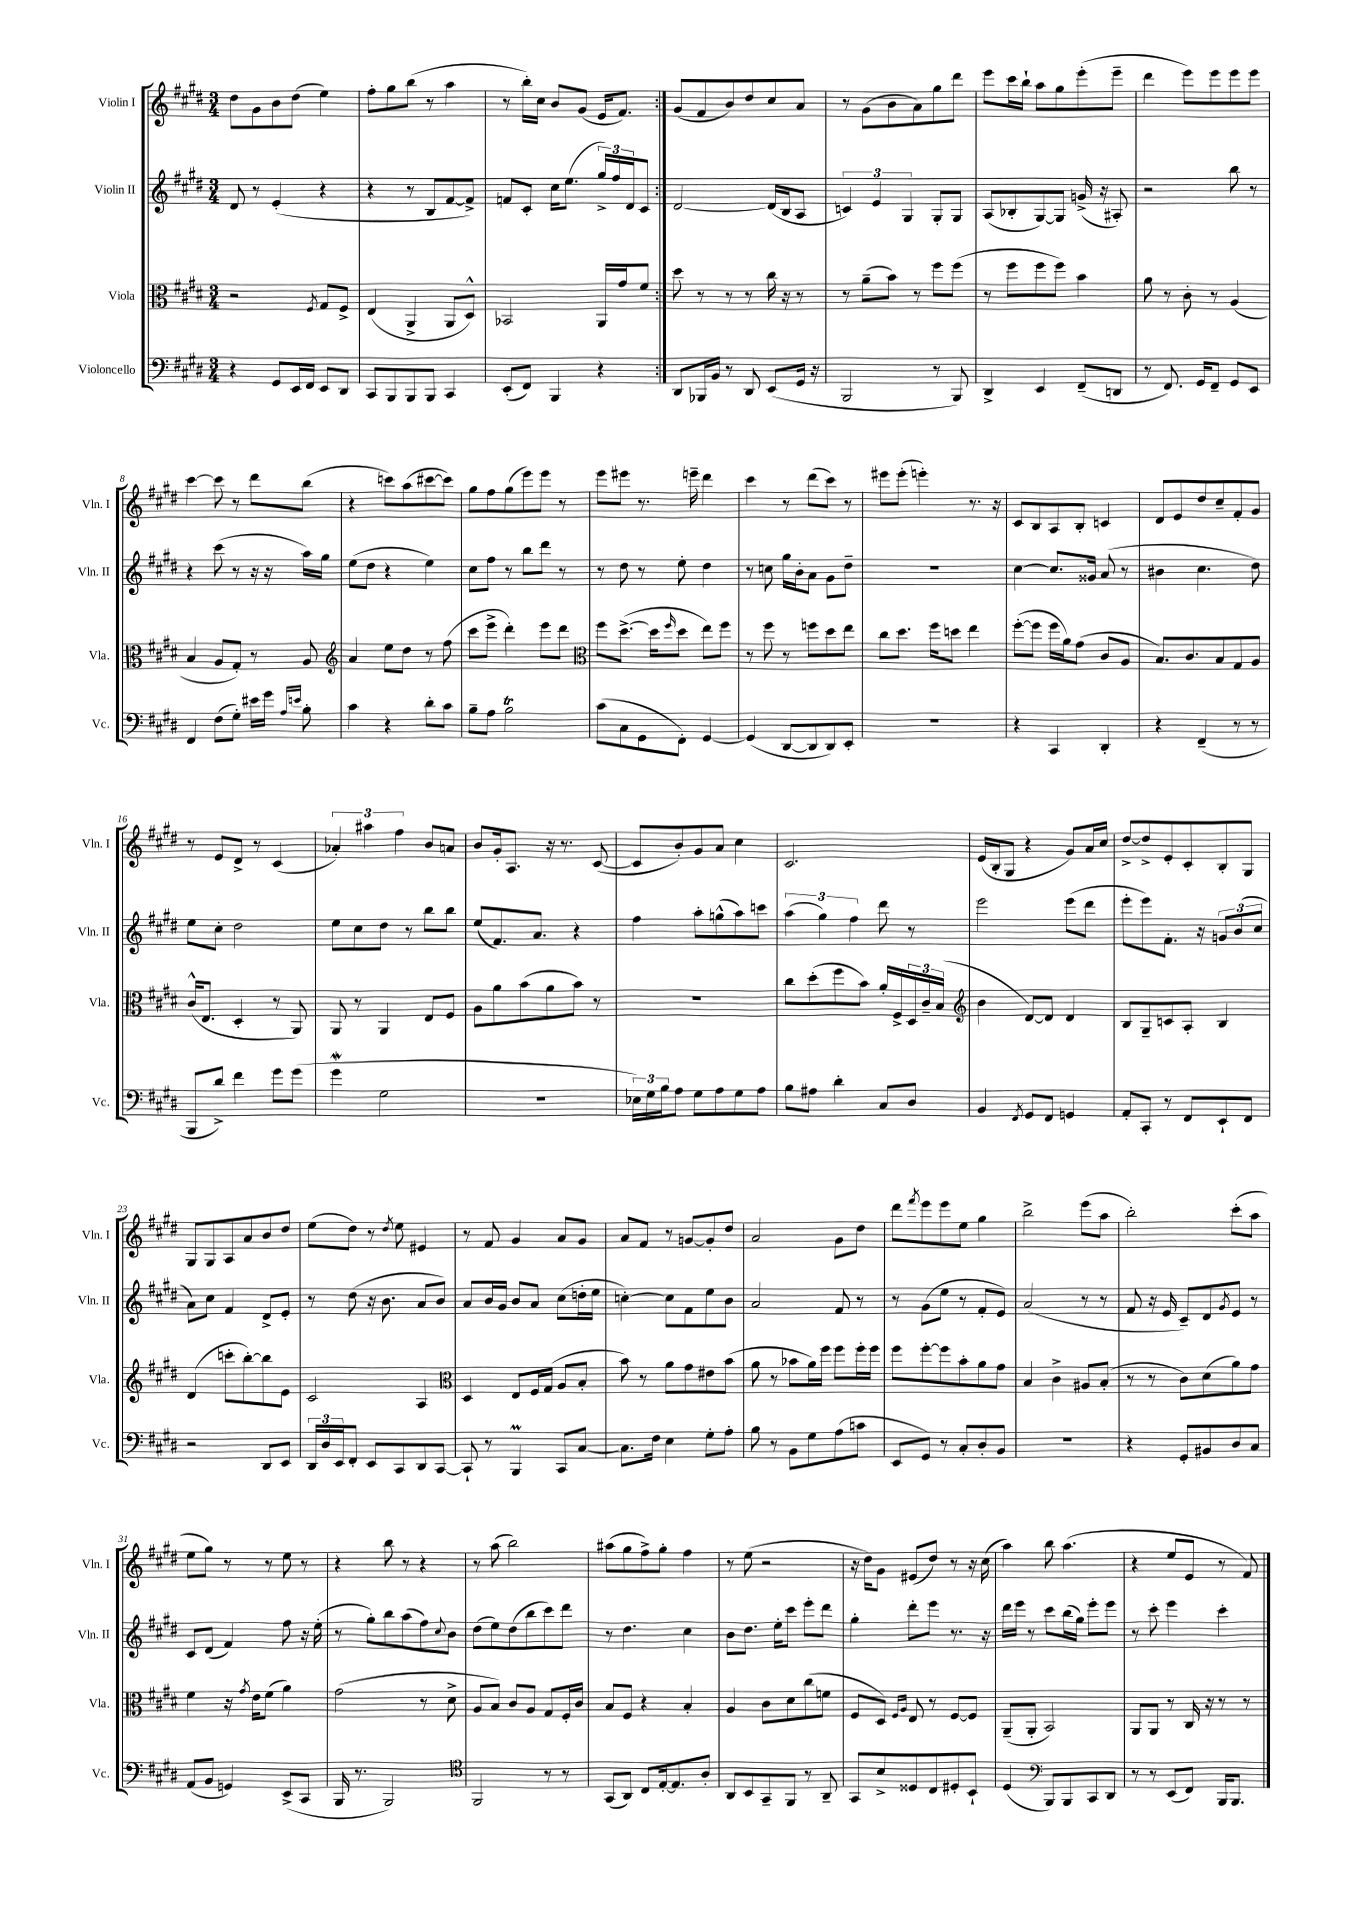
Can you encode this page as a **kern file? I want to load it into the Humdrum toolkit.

**kern	**kern	**kern	**kern
*staff4	*staff3	*staff2	*staff1
*clefF4	*clefC3	*clefG2	*clefG2
*k[f#c#g#d#]	*k[f#c#g#d#]	*k[f#c#g#d#]	*k[f#c#g#d#]
*M3/4	*M3/4	*M3/4	*M3/4
4r	2r	8d#/	8dd#\L
.	.	8r	8g#\
8GG#/L	.	(4e'/	8b\
16EE/L	.	.	(8dd#\J
16FF#/JJ	.	.	.
.	8qF#/	.	.
8EE/L	8G#/L	4r	4ee\)
8DD#/J	8F#^/J	.	.
=	=	=	=
8CC#/L	(4E/	4r	8ff#'\L
8BBB/	.	.	8gg#\
8BBB/	4AA^/	8r	(8bb\J
8BBB/J	.	8B/L	8r
4CC#/	8AA/L	[8f#/	4aa\
.	8D#^^/J)	8f#^/]J)	.
=	=	=	=
(8EE'/L	2BB-/	8f/L	8r
8FF#/J)	.	8c#'/J	16bb'\LL)
.	.	.	16cc#\JJ
4BBB/	.	16cc#\LK	8b/L
.	.	(8.ee\J	.
.	.	.	(8g#/J
4r	16AA/LL	24gg#^/LL)	16e/LK
.	.	24ff#/	.
.	16g#/J	.	8.f#/J)
.	.	24d#/J	.
.	8f#/J	8c#/J	.
=:|!	=:|!	=:|!	=:|!
8DD#/L	8dd#\	[2d#/	(8g#/L
16BBB-/L	8r	.	8f#/
16BB/JJ	.	.	.
8r	8r	.	8b/)
8DD#/	8r	.	8dd#/
(8EE/L	16cc#\	(16d#/]LL	8cc#/
.	16r	16B/J	.
16GG#/Jk	8r	8A/J	8a/J
16r	.	.	.
=	=	=	=
2BBB/	8r	6c/)	8r
.	(8a~\L	.	(8g#\L
.	.	6e/	.
.	8b\J)	.	8b\
.	.	6G#/	.
.	8r	.	8a\)
8r	8ff#\L	8G#'/L	8gg#\
8BBB/)	(8ff#\J	8G#/J	8ddd#\J
=	=	=	=
4DD#^/	8r	(8A/L	8eee\L
.	8ff#\L	8B-'/	16ccc#\L
.	.	.	16bb`\JJ
4EE/	8ff#\	[8G#/)	8aa\L
.	8ff#\J)	8G#/]J	8gg#\
(8FF#~/L	4b\	(16g^/	(8eee'\
.	.	16r	.
8DD/J	.	8A#'/)	8eee~\J
=	=	=	=
8r	8a\	2r	4ddd#\
8.FF#/)	8r	.	.
.	8c#'\	.	8eee\L)
16GG#/LK	.	.	.
8FF#~/J	8r	.	8eee\
8GG#/L	(4A/	8bb\	8eee\
8EE/J	.	8r	8eee\J
=	=	=	=
4FF#/	4B/	4r	[4ccc#\
(8F#\L	8A/L	(8ccc#\	8ccc#\]
8G#'\J)	8G#'/J)	8r	8r
16e#\LL	8r	16r	8ddd#\L
16g#\JJ	.	16r	.
16qqA/LL	.	.	.
16qqe/JJ	.	.	.
8B'\	8A/	16aa\LL)	(8bb\J
.	.	16gg#\JJ	.
=	=	=	=
*	*clefG2	*	*
4c#\	4a/	(8ee\L	4r
.	.	8dd#\J	.
4r	8ee\L	4r	8ccc\L)
.	8dd#\J	.	(8aa\
8d#'\L	8r	4ee\)	[8ccc#\
8c#\J	(8ff#\	.	8ccc#\]J)
=	=	=	=
8B~\L	8ccc#\L	8cc#\L	8gg#\L
8A\J	8eee^\J	8ff#\J	8ff#\
2B\	4ddd#'\)	8r	(8gg#\
.	.	8bb\L	8eee\)
.	8eee\L	8ddd#\J	8eee\J
.	8ddd#\J	8r	8r
=	=	=	=
*	*clefC3	*	*
(8c#\L	8ff#\L	8r	8eee\L
8C#\	([8.dd#^\J	8dd#\	8eee#\J
8GG#\	.	8r	8.r
.	16dd#\]LK	.	.
.	16qqff#/	.	.
8FF#'\J)	8dd#\J	8ee'\	.
.	.	.	16eee~\
[4GG#/	8ee\L)	4dd#\	4ddd#\
.	8ff#\J	.	.
=	=	=	=
(4GG#/]	8r	8r	4ccc#\
.	8ff#\	8cc\	.
[8DD#/L	8r	16gg#\LL	8r
.	.	16b'\J	.
8DD#/]	8ff\L	8a\J	(8ddd#\L
8DD#/)	8dd#\	8g#\L	8ccc#\J)
8EE'/J	8ee\J	8dd#~\J	8r
=	=	=	=
2.r	8cc#\L	2.r	8eee#\L
.	8.dd#\J	.	(8eee#'\J
.	.	.	4eee'\)
.	16ff#\LK	.	.
.	8dd\J	.	.
.	4ee\	.	8.r
.	.	.	16r
=	=	=	=
4r	([8ff#'\L	[4cc#\	8c#/L
.	8ff#\]J	.	8B/
4CC#/	16ff#\LL	8.cc#/]L	8A/
.	16a\J)	.	.
.	(8g#\J	.	8B'/J
.	.	16g##/Jk	.
4DD#'/	8c#/L	(8a/	4c/
.	8A/J	8r	.
=	=	=	=
4r	8.B/L)	4b#\	8d#/L
.	.	.	8e/
.	8.c#/	.	.
(4FF#~/	.	4.cc#\	8dd#/
.	8B/	.	8cc#~/
8r	8G#/	.	8f#'/
8r	8A/J	8dd#\)	8g#/J
=	=	=	=
8BBB/L	(16c#^^/LK	8ee\L	8r
.	8.E/J	.	.
8d#^/J)	.	8cc#'\J	8e/L
4f#\	4D#'/	2dd#\	8d#^/J
.	.	.	8r
8g#\L	8r	.	(4c#/
(8g#\J	8AA/)	.	.
=	=	=	=
4g#\	8AA/	8ee\L	6a-'/)
.	8r	8cc#\	.
.	.	.	6aa#\
2G#\	4AA/	8dd#\J	.
.	.	.	6ff#\
.	.	8r	.
.	8E/L	8bb\L	8b/L
.	8F#/J	8bb\J	8a/J
=	=	=	=
2.r	8A\L	(8ee/L	8b/L
.	8a\	8.f#/)	16g#'/k
.	.	.	8.A/J
.	(8b\	.	.
.	.	8.a/J	.
.	8a\	.	16r
.	.	.	8.r
.	8b\J)	4r	.
.	8r	.	([8c#/
=	=	=	=
24E-\LL)	2.r	4ff#\	8c#/]L
24G#\	.	.	.
24B\J	.	.	.
8A\J	.	.	8b'/)
8G#\L	.	8aa'\L	8g#/
8A\	.	(8gg^^\	8a/J
8G#\	.	8aa\)	4cc#\
8A\J	.	8ccc\J	.
=	=	=	=
8B\L	8cc#\L	(6aa\	2.c#/
8A#\J	(8dd#'\	.	.
.	.	6gg#\)	.
4d#'\	8ff#\	.	.
.	.	6ff#\	.
.	8b\J)	.	.
8C#/L	16a'/LL	8ddd#\	.
.	16F#^/	.	.
8D#/J	24D#/	8r	.
.	24c#~/	.	.
.	(24B/JJ	.	.
=	=	=	=
*	*clefG2	*	*
4BB/	4b\	2eee\	(16e/LL
.	.	.	16B'/J
.	.	.	8G#/J
8qFF#/	.	.	.
8GG#/L	[8d#/L)	.	4r
8FF#/J	8d#/]J	.	.
4GG/	4d#/	(8eee\L	8g#/L)
.	.	8ddd#\J	16a/L
.	.	.	16cc#/JJ
=	=	=	=
8AA'/L	8B/L	8eee'\L	[8dd#^/L
8CC#'/J	8G#~/	8eee\)	8dd#^/]
8r	8c/	8.f#'\J	8e'/
8FF#/L	8A'/J	.	8c#'/
.	.	16r	.
8EE`/	4B/	12g/L	8B'/
.	.	(12b/	.
8FF#/J	.	.	8G#/J
.	.	12cc#/J	.
=	=	=	=
2r	(4d#/	8a\L)	8G#/L
.	.	8cc#\J	8G#/
.	8ccc'\L	4f#/	8A/
.	[8bb'\)	.	8a/
8DD#/L	8bb\]	8d#^/L	8b/
8EE/J	8e\J	8e'/J	8dd#/J
=	=	=	=
24DD#/LL	2c#/	8r	(8ee\L
24D#/	.	.	.
24EE/J	.	.	.
8FF#'/J	.	(8dd#\	8dd#\J)
8EE/L	.	16r	8r
.	.	8.b\	.
.	.	.	8qdd#/
8CC#/	.	.	8ee\
8DD#/	4A/	8a/L	4e#/
[8CC#/J	.	8b/J)	.
=	=	=	=
*	*clefC3	*	*
8CC#`/]	4D#/	8a/L	8r
8r	.	16b/L	8f#/
.	.	16g#/JJ	.
4BBB/	8E/L	8b/L	4g#/
.	16F#/L	8a/J	.
.	(16G#/JJ	.	.
8CC#/L	8A/L	(8cc#\L	8a/L
[8C#/J	8B'/J	16dd'\L	8g#/J
.	.	16ee\JJ	.
=	=	=	=
8.C#\]L	8b\)	[4cc'\)	8a/L
.	8r	.	8f#/J
16F#\Jk	.	.	.
4E\	8a\L	8cc\]L	8r
.	8g#\	8f#\	[8g/L
8G#'\L	8e#\	8ee\	8g'/]
8A'\J	(8b\J	8b\J	8dd#/J
=	=	=	=
8B\	8a\	2a/	2a/
8r	8r	.	.
8BB\L	8b-\L	.	.
8G#\	16a\L)	.	.
.	16ff#\JJ	.	.
(8A\	8ff#\L	8f#/	8g#\L
8c\J	16ff#'\L	8r	8dd#\J
.	16ff#\JJ	.	.
=	=	=	=
8EE/L	8ff#\L	8r	8ddd#\L
.	.	.	8qfff#/
8GG#/J)	[8ff#'\	(8g#\L	8eee\
8r	8ff#\]	8ee\J	8eee\
8C#'/L	8b'\	8r	8ee\J
8D#'/	8a\	8f#'/L	4gg#\
8BB/J	8g#\J	8e/J)	.
=	=	=	=
2.r	4B/	(2a/	2bb^\
.	4c#^\	.	.
.	8A#/L	8r	(8eee\L
.	(8B'/J	8r	8aa\J
=	=	=	=
4r	8r	8f#/	2bb'\)
.	8r	16r	.
.	.	16e/	.
8GG#'/L	8c#\L)	8c#~/L)	.
8BB#/	(8d#\	8d#/	.
.	.	8qg#/	.
8D#/	8a\)	8e/J	(8ccc#'\L
8C#/J	8g#\J	8r	8aa\J
=	=	=	=
(8AA/L	4f#\	8c#/L	8ee\L
8BB/J	.	(8d#/J	8gg#\J)
4GG/)	16r	4f#/)	8r
.	8qg#/	.	.
.	16e\LK	.	.
.	(8f#\J	.	8r
(8EE^/L	4a\)	8ff#\	8ee\
8CC#/J	.	16r	8r
.	.	(16ee'\	.
=	=	=	=
16BBB/	(2g#\	8r	4r
8.r	.	.	.
.	.	8gg#'\L)	.
2BBB/)	.	8bb\	8bb\
.	.	(8aa\	8r
.	8r	8ff#\)	4r
.	.	8qqcc#/	.
.	8d#^\	8b\J	.
=	=	=	=
*clefC4	*	*	*
2FF#/	8A/L	(8dd#\L	8r
.	8B/J)	8ee\)	(8aa\
.	8c#/L	(8dd#\	2bb\)
.	8A/J	8bb\	.
8r	8G#/L	8ccc#\)	.
8r	16F#'/L	8ddd#\J	.
.	16c#/JJ	.	.
=	=	=	=
(8GG#/L	8B/L	8r	(8aa#\L
8AA/J)	8F#/J	4.dd#\	8gg#\
8C#/L	4r	.	8ff#^\)
[16E'/k	.	.	8gg#'\J
8.E/]	.	.	.
.	4B'/	4cc#\	4ff#\
8A'/J	.	.	.
=	=	=	=
8AA/L	4A/	8b\L	8r
8BB/	.	8.dd#\J	(8ee\
8GG#~/	8c#\L	.	2r
.	.	16ee'\LK	.
8FF#/J	8d#\	8ccc#\J	.
8r	(8cc#\	8eee'\L	.
8AA~/	8f\J	8ddd#\J	.
=	=	=	=
8GG#/L	8F#/L	4gg#'\	16r
.	.	.	16dd#\LK)
8B^/	8D#/J)	.	8g#\J
.	16qqF#/LL	.	.
.	16qqA/JJ	.	.
8D##/	8E/	8ddd#'\L	(8e#/L
8C#/	8r	8eee\J	8dd#/J)
8D#'/	[8F#/L	8.r	8r
8BB`/J	8F#/]J	.	16r
.	.	16r	(16cc#\
=	=	=	=
(4D#/	(8AA~/L	16ddd#\LL	4aa\)
.	.	16eee\JJ	.
.	8AA'/J	8r	.
*clefF4	*	*	*
8BBB/L)	2BB/)	8ccc#\L	8bb\
8BBB/	.	(16bb\L	(4.aa\
.	.	16gg#\JJ)	.
8CC#/	.	8eee'\L	.
8DD#/J	.	8eee\J	.
=	=	=	=
8r	8AA/L	8r	4r
8r	8AA/J	8ccc#'\	.
(8EE/L	8r	4eee\	8ee/L
8FF#/J)	16C#/	.	8e/J
.	16r	.	.
16BBB/LK	8r	4ccc#'\	8r
8.BBB/J	.	.	.
.	8r	.	8f#/)
==	==	==	==
*-	*-	*-	*-
